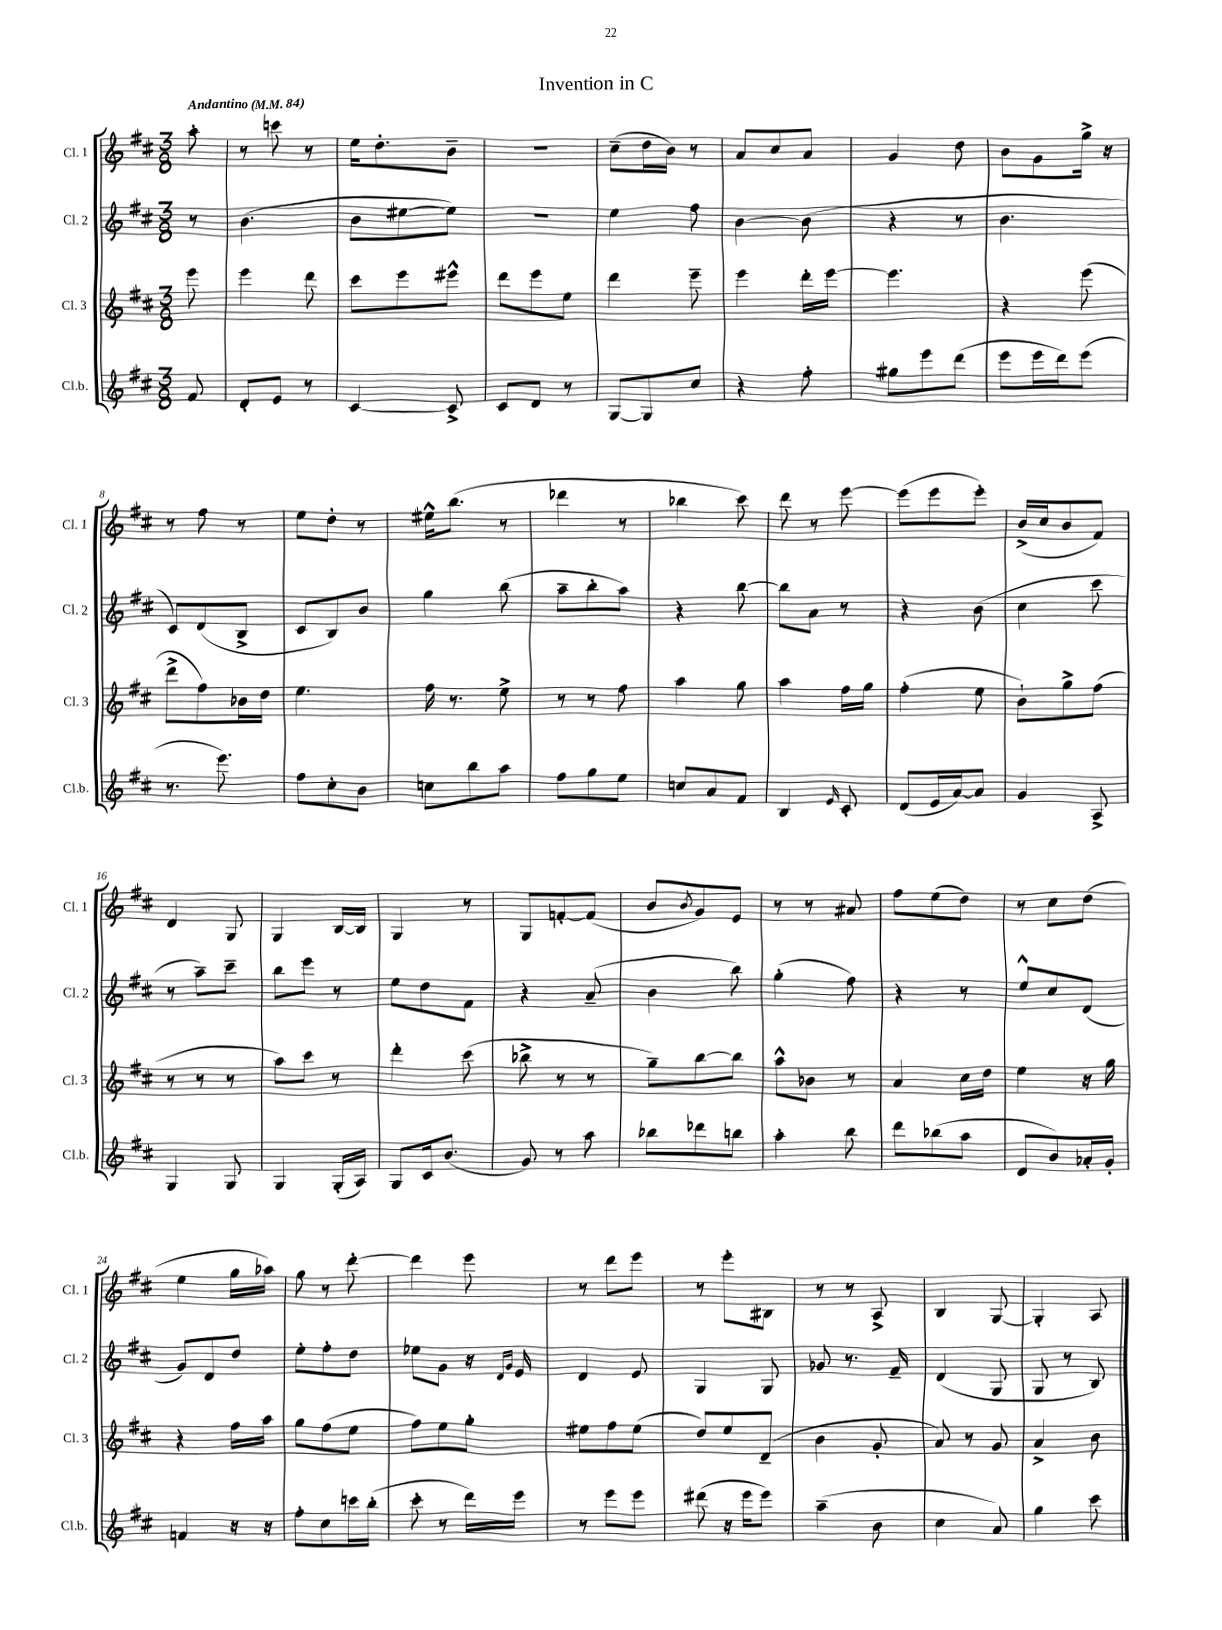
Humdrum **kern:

**kern	**kern	**kern	**kern
*staff4	*staff3	*staff2	*staff1
*clefG2	*clefG2	*clefG2	*clefG2
*k[f#c#]	*k[f#c#]	*k[f#c#]	*k[f#c#]
*M3/8	*M3/8	*M3/8	*M3/8
*MM84	*MM84	*MM84	*MM84
8f#	8eee	8r	8aa'
=	=	=	=
8d'	4eee	(4.b	8r
8e	.	.	8ccc
8r	8ddd	.	8r
=	=	=	=
[4c#	8ccc#	8b	16ee
.	.	.	8.dd'
.	8eee	[8ee#	.
8c#^]	8eee#^^	8ee#])	8b~
=	=	=	=
8c#	8ddd	4.r	4.r
8d	8eee	.	.
8r	8ee	.	.
=	=	=	=
[8G	4ddd	4ee	(8cc#~
8G]	.	.	16dd
.	.	.	16b)
8cc#	8eee~	8ff#	8r
=	=	=	=
4r	4eee	[4b	8a
.	.	.	8cc#
8ff#'	16ddd'	(8b]	8a
.	[16eee	.	.
=	=	=	=
8gg#	4.eee]	4r	4g
8eee	.	.	.
(8ddd	.	8r	8dd
=	=	=	=
8eee	4r	4.b	8b
16eee	.	.	8g
16ddd)	.	.	.
(8eee	(8eee	.	16gg^
.	.	.	16r
=	=	=	=
8.r	8ddd^	8c#)	8r
.	8ff#)	(8d	8ff#
8.eee)	.	.	.
.	16b-	8B^	8r
.	16dd	.	.
=	=	=	=
8ff#	4.ee	8c#	8ee
8cc#'	.	8B)	8dd'
8b	.	8b	8r
=	=	=	=
8cc	16ff#	4gg	16ee#^^
.	8.r	.	(8.bb
8bb	.	.	.
8aa	8ee^	(8bb	8r
=	=	=	=
8ff#	8r	8aa~	4ddd-
8gg	8r	8bb'	.
8ee	8ff#	8aa)	8r
=	=	=	=
8cc	4aa	4r	4bb-
8a	.	.	.
8f#	8gg	[8bb	8ccc#)
=	=	=	=
4B	4aa	8bb]	8ddd
.	.	8a	8r
16qqe	.	.	.
8c#'	16ff#	8r	[8eee
.	16gg	.	.
=	=	=	=
(8d	(4ff#'	4r	(8eee]
16e	.	.	8eee
[16a)	.	.	.
8a]	8ee	(8b	8eee')
=	=	=	=
4g	8b`)	4cc#	(16b^
.	.	.	16cc#
.	8gg^	.	8b
8A^	(8ff#	8ccc#	8f#)
=	=	=	=
4G	8r	8r	4d
.	8r	8aa~)	.
8G	8r	8ccc#~	8G
=	=	=	=
4G	8aa)	8bb	4G
.	8ccc#	8eee	.
(16G'	8r	8r	[16B
16A)	.	.	16B]
=	=	=	=
8G	4ddd'	8ee	4G
16c#	.	8dd	.
(8.b	.	.	.
.	(8ccc#	8f#	8r
=	=	=	=
8g)	8bb-^	4r	8G
8r	8r	.	[8f'
8aa	8r	(8a~	(8f]
=	=	=	=
8bb-	8gg~)	4b	8b
.	.	.	8qb
8ddd-	[8bb	.	8g)
8bb	8bb]	8bb)	8e
=	=	=	=
4aa'	8aa^^	(4gg'	8r
.	8b-	.	8r
8bb	8r	8ff#)	8a#
=	=	=	=
8ddd	4a	4r	8ff#
(8bb-	.	.	(8ee
8aa	16cc#	8r	8dd)
.	16dd	.	.
=	=	=	=
8d	4ee	8ee^^	8r
8b)	.	8cc#	8cc#
16a-'	16r	(8d	(8dd
16g'	16gg	.	.
=	=	=	=
4f	4r	8g)	4ee
.	.	8d	.
16r	16ff#	8dd	16gg
16r	16aa	.	16aa-)
=	=	=	=
8ff#'	8gg	8ee'	8gg
8cc#	(8ff#	8ff#'	8r
16ccc	8ee	8dd	[8ddd'
(16bb'	.	.	.
=	=	=	=
8ccc#'	8ff#)	8ee-	4ddd]
8r	8ee	8g	.
16ddd)	8gg'	16r	8eee
.	.	16qqd	.
.	.	16qqg	.
16eee	.	16e	.
=	=	=	=
8r	8ee#	4d	8r
8eee	8ff#	.	8ddd
8eee	(8ee#	8e	8eee
=	=	=	=
(8ddd#	8dd)	4G	8r
16r	8ee	.	8eee'
16eee	.	.	.
8eee)	(8d~	8G	8B#
=	=	=	=
(4aa~	4b	8g-	8r
.	.	8.r	8r
8b	8g'	.	8A^
.	.	16f#~	.
=	=	=	=
4cc#	8a)	(4d	4B
.	8r	.	.
8a)	8g	8G	[8G
=	=	=	=
4gg	4a^	8G	4G']
.	.	8r	.
8ccc#	8b	8B)	8A
==	==	==	==
*-	*-	*-	*-
